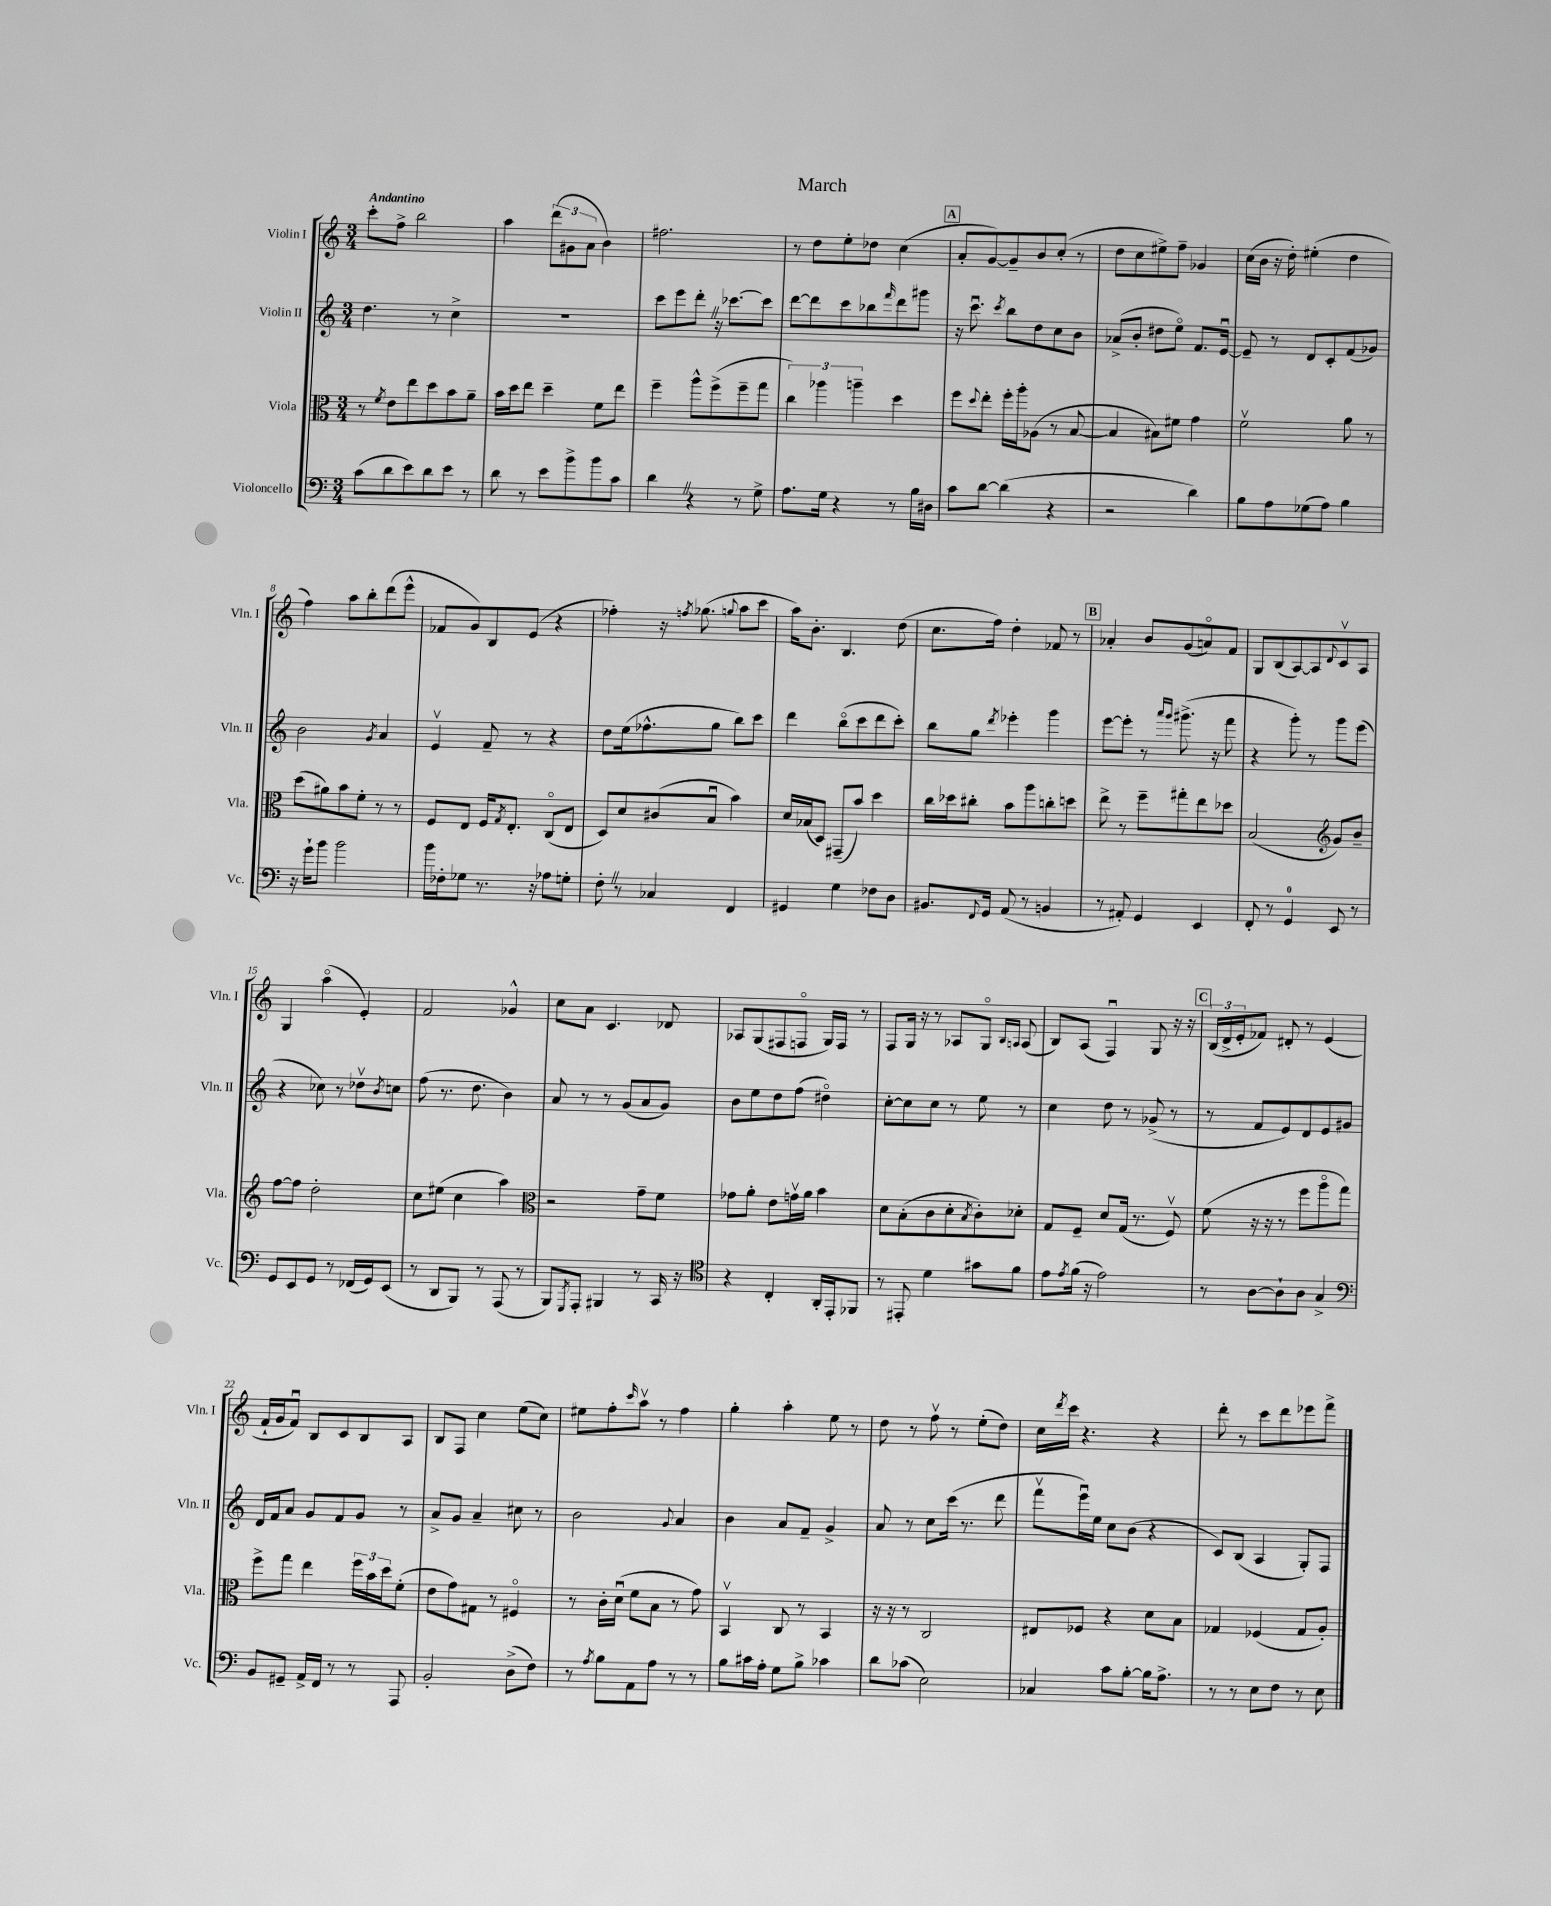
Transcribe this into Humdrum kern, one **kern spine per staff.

**kern	**kern	**kern	**kern
*part4	*part3	*part2	*part1
*staff4	*staff3	*staff2	*staff1
*I"Violoncello	*I"Viola	*I"Violin II	*I"Violin I
*I'Vc.	*I'Vla.	*I'Vln. II	*I'Vln. I
*clefF4	*clefC3	*clefG2	*clefG2
*k[]	*k[]	*k[]	*k[]
*M3/4	*M3/4	*M3/4	*M3/4
=1	=1	=1	=1
!	!	!	!LO:TX:a:B:t=Andantino
(8c\L	8r	4.dd\	8ccc'\L
.	8qf/	.	.
8d\	8e\L	.	8ff^\J
8e\)	8ee\	.	2bb\
8d\	8dd\	8r	.
8e\J	8b\	4cc^\	.
8r	8a~\J	.	.
=2	=2	=2	=2
8d\	16b\LL	2.r	4aa\
.	16dd\J	.	.
8r	8ee\J	.	.
8e\L	4dd~\	.	(12ddd\L
.	.	.	12g#X\
8b^\	.	.	.
.	.	.	12a\J
8b\	8f\L	.	4b\)
8c\J	8ee\J	.	.
=3	=3	=3	=3
4dZ\	4ff~\	8ccc\L	2.ff#X\
.	.	8eee\	.
4r	8aa^^\L	8ddd'Z\J	.
.	(8ff^\	16r	.
.	.	[8.ccc-X\L	.
8r	8ff~\	.	.
8G^\	8gg\J	8ccc-\J]	.
=4	=4	=4	=4
8.A\L	6cc\)	[8ddd\L	8r
.	.	8ddd\]	8dd\L
.	6aa-X\	.	.
16G\Jk	.	.	.
4r	.	8ccc\	8ee'\
.	6aan~\	.	.
.	.	8bb-X\	8dd-X\J
.	.	16qqfff/	.
8r	4dd\	8ddd\	(4cc\
16B\LL	.	8ggg#X\J	.
16D#X\JJ	.	.	.
!!LO:REH:place=s1:t=A
=5	=5	=5	=5
8c\L	8ff\L	16r	8a'/L
.	.	8.cccu\	.
.	8qqdd/	.	.
[8d\J	8ee'\J	.	[8g/)
.	.	8qccc/	.
(4d\]	16ff'\LL	8bb\L	8g~/]
.	16aa'\J	.	.
.	(8A-X\J	8dd\	8b/
4r	8r	8cc\	(8cc'/J
.	[8B/	8b\J	8r
=6	=6	=6	=6
2r	4B/]	(8a-X^/L	8dd\L
.	.	8b'/J	8cc\
.	8B#X\L)	8dd#X\L	8ee#X^\)
.	8f#X\J	8ee\J)	8ff~\J
4d\)	4g\	8.f/L	4g-X/
.	.	[16eu/Jk	.
=7	=7	=7	=7
8B\L	2fv\	8e~/]	(16cc\LL
.	.	.	16b\JJ
8A\	.	8r	16r
.	.	.	16dd'\)
(8G-X\	.	8d/L	(4ee#X'\
8A\J)	.	8c'/	.
4B\	8a\	(8f/	4dd\
.	8r	8g-X/J)	.
!!LO:LB:g=z
=8	=8	=8	=8
16r	(8dd\L	2b\	4ff\)
16g`\KL	.	.	.
8b\J	8a#X\)	.	.
2b\	8b\	.	8aa\L
.	8f'\J	.	8bb'\
.	.	8qg/	.
.	8r	4a/	(8ddd\
.	8r	.	8eee^^\J
=9	=9	=9	=9
16b\LL	8F/L	4ev/	8f-X/L
16F-X'\J	.	.	.
8G-X\J	8E/J	.	8g/)
8.r	16F/KL	8f~/	8B/
.	8qG/	.	.
.	8.E'/J	.	.
.	.	8r	(8e/J
16r	.	.	.
8A-X\L	(8C/L	4r	4r
8Gn'\J	8E/J	.	.
=10	=10	=10	=10
8F'Z\	8D/L)	8dd\L	4ff-X'\)
8r	8d/	(16ee\k	.
.	.	8.ff-X^^\	.
4C-X/	(8c#X/	.	16r
.	.	.	8qffn/
.	.	.	(8.gg-X\
.	8Bu/J	8gg\J	.
.	.	.	8qqggn/
4FF/	4b\)	8bb\L)	8aa\L
.	.	8ccc\J	8ccc\J
=11	=11	=11	=11
4GG#X/	16d/LL	4ddd\	16aa\KL)
.	(16B-X/J	.	8.b'\J
.	8D/J)	.	.
4G\	(8GG#X~/L	(8bb\L	4.B/
.	8b/J)	8ccc\	.
8F-X\L	4dd\	8ddd\	.
8D\J	.	8ccc'\J)	(8dd\
=12	=12	=12	=12
8.BB#X/L	16cc\LL	8bb\L	8.cc\L
.	16dd-X\J	.	.
.	8cc#X'\J	8gg\J	.
8qqFF/	.	.	.
16GG/Jk	.	.	16ff\Jk)
.	.	8qddd/	.
(8AA/	8b\L	4eee-X'\	4dd'\
8r	8aa\	.	.
4BBn/	8ccn'\	4ggg\	8f-X/
.	8ddn\J	.	8r
!!LO:REH:place=s1:t=B
=13	=13	=13	=13
8r	8ee^\	[8eee\L	4a-X'/
8AA#X'/)	8r	8eee'\J]	.
4GG/	8ff~\L	8r	8b/L
.	.	16qqaaa/LL	.
.	.	16qqggg/JJ	.
.	8gg#X'\	(8.ggg#X^\	(8g/
4EE/	8ee\	.	8an/)
.	.	16r	.
.	8dd-X\J	8fff\	8f/J
=14	=14	=14	=14
8FF'/	(2B/	4r	8G/L
8r	.	.	(8B/
4GG/	.	8ggg'\)	[8A/)
.	.	8r	8A/]
*	*clefG2	*	*
.	.	.	8qqd/
8EE/	8g/L)	8ggg\L	8cv/
8r	8b~/J	(8eee\J	8A/J
!!LO:LB:g=z
=15	=15	=15	=15
8GG/L	[8ff\L	4r	4G/
8EE/	8ff\J]	.	.
8GG/J	2dd'\	8cc-X\)	(4aa\
8r	.	8r	.
(16FF-X/LL	.	8dd-Xv\L	4e'/)
16GG/J)	.	.	.
.	.	8qb/	.
(8EE/J	.	8ccn\J	.
=16	=16	=16	=16
8r	8cc\L	(8ff\	2f/
8DD/L	(8ee#X\J	8.r	.
8BBB/J)	4cc\	.	.
.	.	8.dd\	.
8r	.	.	.
(8AAA/	4aa\)	4b\)	4g-X^^/
8r	.	.	.
=17	=17	=17	=17
*	*clefC3	*	*
8BBB/L)	2r	8a/	8cc\L
8qGGG/	.	.	.
8AAA'/J	.	8r	8a\J
4BBB#X/	.	8r	4.c/
.	.	(8g/L	.
8r	8g~\L	8a/	.
16CC/	8f\J	8g/J)	8d-X/
16r	.	.	.
=18	=18	=18	=18
*clefC4	*	*	*
4r	8g-X\L	8b\L	8A-X/L
.	8a'\J	8ee\	(8G/
4C'/	8e\L	8dd\	8F#X/
.	16gnv\L	(8ff\J	8Fn/J
.	16a\JJ	.	.
16AA'/LL	4b\	4dd#X\)	16G/LL)
16EE'/J	.	.	16F/JJ
8FF-X/J	.	.	8r
=19	=19	=19	=19
8r	8d\L	[8cc'\L	8F/L
8EE#X'/	(8B'\	8cc\]	16G/Jk
.	.	.	16r
4d\	8c\	8cc\J	8r
.	8d'\	8r	8A-X/L
.	8qB/	.	.
8g#X\L	8c'\)	8ee\	8G/J
.	.	.	16qqB/LL
.	.	.	16qqAn/JJ
8f\J	8d-X'\J	8r	(8A/
=20	=20	=20	=20
8e\L	8G/L	4cc\	8B/L)
8qe/	.	.	.
(16f\Jk	8F~/J	.	(8A/J
16r	.	.	.
2e\)	8d/L	8dd\	4Fu/)
.	(16G/Jk	8r	.
.	8.r	.	.
.	.	(8g-X^/	8G/
.	8Fv/)	8r	16r
.	.	.	16r
!!LO:REH:place=s1:t=C
=21	=21	=21	=21
8r	(8f\	8r	(24B/LL
.	.	.	24d^/
.	.	.	24e'/J
[8A\L	16r	8f/L	8f-X/J)
.	16r	.	.
8A`\]	8r	8e/)	8d#X'/
8A\J	8ff\L	8d/	8r
4G^/	8aa\	8e/	(4e/
.	8gg\J)	8g#X/J	.
!!LO:LB:g=z
=22	=22	=22	=22
*clefF4	*	*	*
8BB/L	8ff^\L	16d/LL	16f`/LL
.	.	16f/J	16g/J
8GG#X~/J	8gg\J	8a/J	8fu/J)
16AA^/LL	4ee\	8g/L	8B/L
16FF/JJ	.	.	.
8r	.	8f/	8c/
8r	24ff\LL	8g/J	8B/
.	24b\	.	.
.	24dd\J	.	.
8AAA/	(8f'\J	8r	8A/J
=23	=23	=23	=23
2BB'/	8e\L	8a^/L	8B/L
.	8g\)	8g/J	8F/J
.	8G#X\J	4a~/	4cc\
.	8r	.	.
(8D^\L	4F#X/	8cc#X\	(8ee\L
8F\J)	.	8r	8cc\J)
=24	=24	=24	=24
8r	8r	2b\	8ee#X\L
8qA/	.	.	.
8B\L	16c'\LL	.	8ff'\
.	(16du\JJ	.	.
.	.	.	16qqccc/
8AA\	8f\L	.	8aav\J
8A\J	8B\J	.	8r
.	.	8qqg/	.
8r	8r	4a/	4ff\
8r	8g\)	.	.
=25	=25	=25	=25
8B\L	4BBv/	4b\	4gg'\
16c#X\L	.	.	.
16A'\JJ	.	.	.
8G\L	8C/	8a/L	4aa'\
8B^\J	8r	8f~/J	.
4c-X\	4BB/	4g^/	8ee\
.	.	.	8r
=26	=26	=26	=26
8d\L	16r	8a/	8dd\
.	16r	.	.
(8c-X\J	8r	8r	8r
2E\)	2C/	8cc\L	8ffv\
.	.	(16ccc\Jk	8r
.	.	8.r	.
.	.	.	(8ee'\L
.	.	8ddd\	8dd\J)
=27	=27	=27	=27
4C-X/	8E#X/L	8fffv\L	16cc\LL
.	.	.	8qddd/
.	.	.	16ccc\JJ
.	8F-X/J	16eeeu\L)	4.r
.	.	16ee\JJ	.
8c\L	4r	8cc\L	.
[8B'\J	.	(8b\J	.
16B\KL]	8d\L	4r	4r
8.A^\J	.	.	.
.	8B\J	.	.
=28	=28	=28	=28
8r	4G-X/	8c/L)	8ddd'\
8r	.	(8B/J	8r
8E\L	(4F-X/	4A/	8ccc\L
8F\J	.	.	8ddd\
8r	8G-/L	8G'/L)	8eee-X\
8E\	8A'/J)	8F/J	8fff^\J
==	==	==	==
*-	*-	*-	*-
